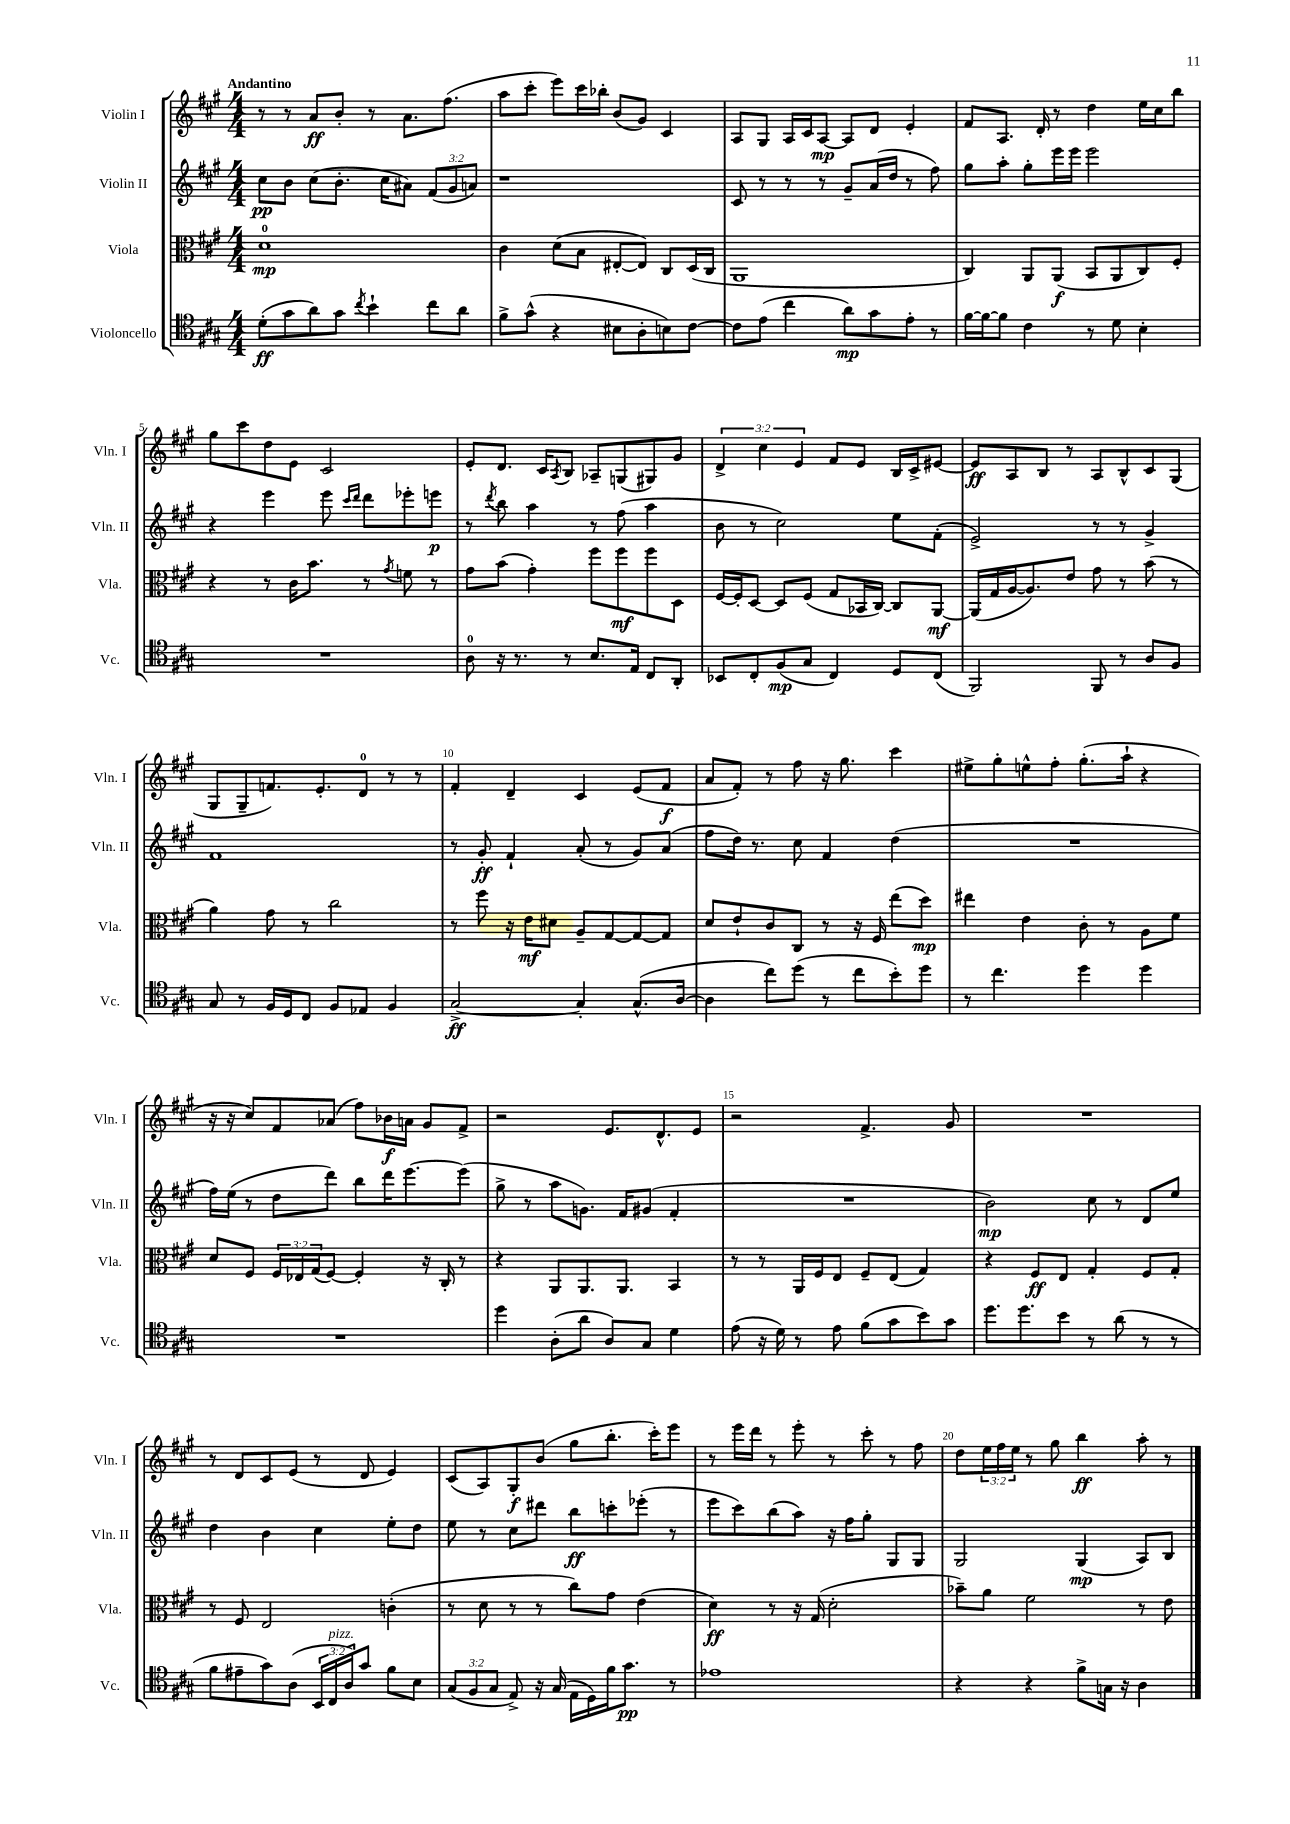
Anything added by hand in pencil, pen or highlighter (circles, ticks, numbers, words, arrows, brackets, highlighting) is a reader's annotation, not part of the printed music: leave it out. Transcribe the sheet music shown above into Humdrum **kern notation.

**kern	**dynam	**kern	**dynam	**kern	**dynam	**kern	**dynam
*part4	*part4	*part3	*part3	*part2	*part2	*part1	*part1
*staff4	*staff4	*staff3	*staff3	*staff2	*staff2	*staff1	*staff1
*I"Violoncello	*	*I"Viola	*	*I"Violin II	*	*I"Violin I	*
*I'Vc.	*	*I'Vla.	*	*I'Vln. II	*	*I'Vln. I	*
*clefC4	*	*clefC3	*	*clefG2	*	*clefG2	*
*k[f#c#g#]	*	*k[f#c#g#]	*	*k[f#c#g#]	*	*k[f#c#g#]	*
*M4/4	*	*M4/4	*	*M4/4	*	*M4/4	*
=1	=1	=1	=1	=1	=1	=1	=1
!	!	!	!	!	!	!LO:TX:a:B:t=Andantino	!
(8d'\L	ff	1d	mp	8cc#\L	pp	8r	.
8g#\	.	.	.	8b\J	.	8r	.
8a\)	.	.	.	(8cc#\L	.	8a/L	ff
8g#\J	.	.	.	8.b'\J	.	8b'/J	.
8qcc#/	.	.	.	.	.	.	.
4b`\	.	.	.	.	.	8r	.
.	.	.	.	16cc#\KL	.	.	.
.	.	.	.	8a#X\J)	.	8.a\L	.
8cc#\L	.	.	.	(12f#/L	.	.	.
.	.	.	.	.	.	(8.ff#\J	.
.	.	.	.	12g#/	.	.	.
8a\J	.	.	.	.	.	.	.
.	.	.	.	12an/J)	.	.	.
=2	=2	=2	=2	=2	=2	=2	=2
8f#^\L	.	4c#\	.	1r	.	8aa\L	.
(8g#^^\J	.	.	.	.	.	8ccc#'\J	.
4r	.	(8d\L	.	.	.	8eee\L)	.
.	.	8B\J	.	.	.	16ccc#\L	.
.	.	.	.	.	.	16bb-X'\JJ	.
8B#X\L	.	[8E#X'/L	.	.	.	(8b/L	.
8A'\	.	8E#/J])	.	.	.	8g#/J)	.
8Bn\)	.	8C#/L	.	.	.	4c#/	.
[8c#\J	.	(16D/L	.	.	.	.	.
.	.	16C#/JJ	.	.	.	.	.
=3	=3	=3	=3	=3	=3	=3	=3
8c#\L]	.	1AA	.	8c#/	.	8A/L	.
(8e\J	.	.	.	8r	.	8G#/J	.
4cc#\	.	.	.	8r	.	16A/LL	.
.	.	.	.	.	.	16c#/J	.
.	.	.	.	8r	.	[8A/J	mp
8a\L)	mp	.	.	8g#~/L	.	8A/L]	.
8g#\	.	.	.	(16a/L	.	8d/J	.
.	.	.	.	16dd/JJ	.	.	.
8e'\J	.	.	.	8r	.	4e'/	.
8r	.	.	.	8ff#\)	.	.	.
=4	=4	=4	=4	=4	=4	=4	=4
[16f#\LL	.	4C#/)	.	8gg#\L	.	8f#/L	.
16f#\J_	.	.	.	.	.	.	.
8f#\J]	.	.	.	8aa'\J	.	8.A/J	.
4c#\	.	8AA/L	.	8gg#'\L	.	.	.
.	.	.	.	.	.	16d'/	.
.	.	(8AA/J	f	16eee\L	.	8r	.
.	.	.	.	16eee\JJ	.	.	.
8r	.	8BB/L	.	2eee\	.	4dd\	.
8d\	.	8AA/	.	.	.	.	.
4B'\	.	8C#/)	.	.	.	16ee\LL	.
.	.	.	.	.	.	16cc#\J	.
.	.	8F#'/J	.	.	.	8bb\J	.
!!LO:LB:g=z
=5	=5	=5	=5	=5	=5	=5	=5
1r	.	4r	.	4r	.	8gg#\L	.
.	.	.	.	.	.	8ccc#\	.
.	.	8r	.	4eee\	.	8dd\	.
.	.	16c#\KL	.	.	.	8e\J	.
.	.	8.b\J	.	.	.	.	.
.	.	.	.	8eee\	.	2c#/	.
.	.	.	.	16qqccc#/LL	.	.	.
.	.	.	.	16qqddd/JJ	.	.	.
.	.	8r	.	8ddd\L	.	.	.
.	.	8qg#/	.	.	.	.	.
.	.	8fn\	.	8eee-X'\	.	.	.
.	.	8r	.	8eeen\J	p	.	.
=6	=6	=6	=6	=6	=6	=6	=6
8A\	.	8g#\L	.	8r	.	8e'/L	.
.	.	.	.	8qddd/	.	.	.
16r	.	(8b\J	.	8bb\	.	8.d/J	.
8.r	.	.	.	.	.	.	.
.	.	4g#'\)	.	4aa\	.	.	.
.	.	.	.	.	.	16c#/KL	.
.	.	.	.	.	.	8qA/	.
8r	.	.	.	.	.	8B/J	.
8.B/L	.	8ff#\L	.	8r	.	8A-X~/L	.
.	.	8ff#\	mf	(8ff#\	.	(8Gn/	.
16E/Jk	.	.	.	.	.	.	.
8C#/L	.	8ff#\	.	4aa\	.	8G#X/)	.
8AA'/J	.	8D\J	.	.	.	8g#/J	.
=7	=7	=7	=7	=7	=7	=7	=7
8BB-X/L	.	[16F#/LL	.	8b\	.	6d^/	.
.	.	16F#'/J]	.	.	.	.	.
8C#'/	.	[8D/J	.	8r	.	.	.
.	.	.	.	.	.	6cc#\	.
(8F#/	mp	8D/L]	.	2cc#\)	.	.	.
.	.	.	.	.	.	6e/	.
8G#/J	.	(8F#/J	.	.	.	.	.
4C#/)	.	8G#/L	.	.	.	8f#/L	.
.	.	16BB-X/L	.	.	.	8e/J	.
.	.	[16C#/JJ)	.	.	.	.	.
8D/L	.	8C#/L]	.	8ee\L	.	16B/LL	.
.	.	.	.	.	.	16c#^/J	.
(8C#/J	.	[8AA/J	mf	(8f#'\J	.	[8e#X/J	.
=8	=8	=8	=8	=8	=8	=8	=8
2FF#/)	.	(16AA/LL]	.	2e^/)	.	8e#/L]	ff
.	.	16G#/	.	.	.	.	.
.	.	[16A/J	.	.	.	8A/	.
.	.	8.A/])	.	.	.	.	.
.	.	.	.	.	.	8B/J	.
.	.	8e/J	.	.	.	8r	.
8FF#/	.	8g#\	.	8r	.	8A/L	.
8r	.	8r	.	8r	.	8B^^/	.
8A/L	.	(8b\	.	4g#^/	.	8c#/	.
8F#/J	.	8r	.	.	.	(8G#/J	.
!!LO:LB:g=z
=9	=9	=9	=9	=9	=9	=9	=9
8G#/	.	4a\)	.	1f#	.	8G#/L	.
8r	.	.	.	.	.	8G#~/	.
16F#/LL	.	8g#\	.	.	.	8.fn/)	.
16D/J	.	.	.	.	.	.	.
8C#/J	.	8r	.	.	.	.	.
.	.	.	.	.	.	8.e'/	.
8F#/L	.	2cc#\	.	.	.	.	.
8E-X/J	.	.	.	.	.	8d/J	.
4F#/	.	.	.	.	.	8r	.
.	.	.	.	.	.	8r	.
=10	=10	=10	=10	=10	=10	=10	=10
[2G#^/	ff	8r	.	8r	.	4f#'/	.
.	.	8ff#\	.	8g#'/	ff	.	.
.	.	16r	.	4f#`/	.	4d~/	.
.	.	16e\KL	mf	.	.	.	.
.	.	8d#X\J	.	.	.	.	.
4G#'/]	.	8A~/L	.	(8a'/	.	4c#/	.
.	.	[8G#/	.	8r	.	.	.
(8.G#^^/L	.	8G#/_	.	8g#/L)	.	(8e/L	.
.	.	8G#/J]	.	(8a/J	.	8f#/J	f
[16A/Jk	.	.	.	.	.	.	.
=11	=11	=11	=11	=11	=11	=11	=11
4A\]	.	8d/L	.	8ff#\L	.	8a/L	.
.	.	8e`/	.	16dd\Jk)	.	8f#'/J)	.
.	.	.	.	8.r	.	.	.
8cc#\L)	.	8c#/	.	.	.	8r	.
(8dd\J	.	8C#/J	.	8cc#\	.	8ff#\	.
8r	.	8r	.	4f#/	.	16r	.
.	.	.	.	.	.	8.gg#\	.
8cc#\L	.	16r	.	.	.	.	.
.	.	16F#/	.	.	.	.	.
8b'\)	.	(8ee\L	.	(4dd\	.	4ccc#\	.
8dd\J	.	8dd\J)	mp	.	.	.	.
=12	=12	=12	=12	=12	=12	=12	=12
8r	.	4ee#X\	.	1r	.	8ee#X^\L	.
4.cc#\	.	.	.	.	.	8gg#'\	.
.	.	4e\	.	.	.	8een^^\	.
.	.	.	.	.	.	8ff#'\J	.
4dd\	.	8c#'\	.	.	.	(8.gg#'\L	.
.	.	8r	.	.	.	.	.
.	.	.	.	.	.	16aa`\Jk	.
4dd\	.	8A\L	.	.	.	4r	.
.	.	8f#\J	.	.	.	.	.
!!LO:LB:g=z
=13	=13	=13	=13	=13	=13	=13	=13
1r	.	8d/L	.	16ff#\LL)	.	16r	.
.	.	.	.	(16ee\JJ	.	16r	.
.	.	8F#/J	.	8r	.	8cc#/L)	.
.	.	24F#/LL	.	8dd\L	.	8f#/	.
.	.	24E-X/	.	.	.	.	.
.	.	(24G#/J	.	.	.	.	.
.	.	[8F#/J)	.	8ddd\J)	.	(8a-X/J	.
.	.	4F#'/]	.	8bb\L	.	8ff#\L)	.
.	.	.	.	16ddd\K	.	16b-X\L	f
.	.	.	.	[8.eee\	.	16an\JJ	.
.	.	16r	.	.	.	8g#/L	.
.	.	16C#'/	.	.	.	.	.
.	.	8r	.	(8eee\J]	.	8f#^/J	.
=14	=14	=14	=14	=14	=14	=14	=14
4dd\	.	4r	.	8gg#^\	.	2r	.
.	.	.	.	8r	.	.	.
(8A'\L	.	8AA/L	.	8aa\L	.	.	.
8a\J	.	8.AA/	.	8.gn\J)	.	.	.
8A/L)	.	.	.	.	.	8.e/L	.
.	.	8.AA/J	.	16f#/KL	.	.	.
8G#/J	.	.	.	(8g#X/J	.	.	.
.	.	.	.	.	.	8.d^^/	.
4d\	.	4BB/	.	4f#'/	.	.	.
.	.	.	.	.	.	8e/J	.
=15	=15	=15	=15	=15	=15	=15	=15
(8e\	.	8r	.	1r	.	2r	.
16r	.	8r	.	.	.	.	.
16d\)	.	.	.	.	.	.	.
8r	.	16AA/LL	.	.	.	.	.
.	.	16F#/J	.	.	.	.	.
8e\	.	8E/J	.	.	.	.	.
(8f#\L	.	8F#~/L	.	.	.	4.f#^/	.
8g#\	.	(8E/J	.	.	.	.	.
8b\)	.	4G#/)	.	.	.	.	.
8g#\J	.	.	.	.	.	8g#/	.
=16	=16	=16	=16	=16	=16	=16	=16
8.dd\L	.	4r	.	2b\)	mp	1r	.
8.dd\	.	.	.	.	.	.	.
.	.	8F#/L	ff	.	.	.	.
8b\J	.	8E/J	.	.	.	.	.
8r	.	4G#'/	.	8cc#\	.	.	.
(8a\	.	.	.	8r	.	.	.
8r	.	8F#/L	.	8d/L	.	.	.
8r	.	8G#'/J	.	8ee/J	.	.	.
!!LO:LB:g=z
=17	=17	=17	=17	=17	=17	=17	=17
8f#\L	.	8r	.	4dd\	.	8r	.
8e#X~\	.	8F#/	.	.	.	8d/L	.
8g#\)	.	2E/	.	4b\	.	8c#/	.
(8A\J	.	.	.	.	.	(8e/J	.
24BB/LL	.	.	.	4cc#\	.	8r	.
!LO:TX:a:i:t=pizz.	!	!	!	!	!	!	!
24C#/	.	.	.	.	.	.	.
24A/J)	.	.	.	.	.	.	.
8g#/J	.	.	.	.	.	8d/	.
8f#\L	.	(4cn'\	.	8ee'\L	.	4e/)	.
8B\J	.	.	.	8dd\J	.	.	.
=18	=18	=18	=18	=18	=18	=18	=18
(12G#/L	.	8r	.	8ee\	.	(8c#/L	.
12F#/	.	.	.	.	.	.	.
.	.	8d\	.	8r	.	8A/)	.
12G#/J	.	.	.	.	.	.	.
8E^/)	.	8r	.	8cc#\L	.	8G#'/	f
16r	.	8r	.	8ddd#X\J	.	(8b/J	.
(16G#/	.	.	.	.	.	.	.
16E\LL	.	8cc#\L)	.	8bb\L	ff	8gg#\L	.
16D\)	.	.	.	.	.	.	.
16f#\J	.	8g#\J	.	8cccn'\	.	8.bb'\J	.
8.g#\J	pp	.	.	.	.	.	.
.	.	(4e\	.	(8eee-X'\J	.	.	.
.	.	.	.	.	.	16ccc#'\KL)	.
8r	.	.	.	8r	.	8eee\J	.
=19	=19	=19	=19	=19	=19	=19	=19
1e-X	.	4d\)	ff	8eee\L	.	8r	.
.	.	.	.	8ccc#\)	.	16eee\LL	.
.	.	.	.	.	.	16ddd\JJ	.
.	.	8r	.	(8bb\	.	8r	.
.	.	16r	.	8aa\J)	.	8eee'\	.
.	.	(16G#/	.	.	.	.	.
.	.	2d'\	.	16r	.	8r	.
.	.	.	.	16ff#\KL	.	.	.
.	.	.	.	8gg#'\J	.	8ccc#'\	.
.	.	.	.	8G#/L	.	8r	.
.	.	.	.	8G#/J	.	8ff#\	.
=20	=20	=20	=20	=20	=20	=20	=20
4r	.	8b-X~\L)	.	2G#/	.	8dd\L	.
.	.	8a\J	.	.	.	24ee\L	.
.	.	.	.	.	.	24ff#\	.
.	.	.	.	.	.	24ee\JJ	.
4r	.	2f#\	.	.	.	8r	.
.	.	.	.	.	.	8gg#\	.
8f#^\L	.	.	.	(4G#/	mp	4bb\	ff
16Gn\Jk	.	.	.	.	.	.	.
16r	.	.	.	.	.	.	.
4A\	.	8r	.	8A/L)	.	8aa'\	.
.	.	8e\	.	8B/J	.	8r	.
==	==	==	==	==	==	==	==
*-	*-	*-	*-	*-	*-	*-	*-
